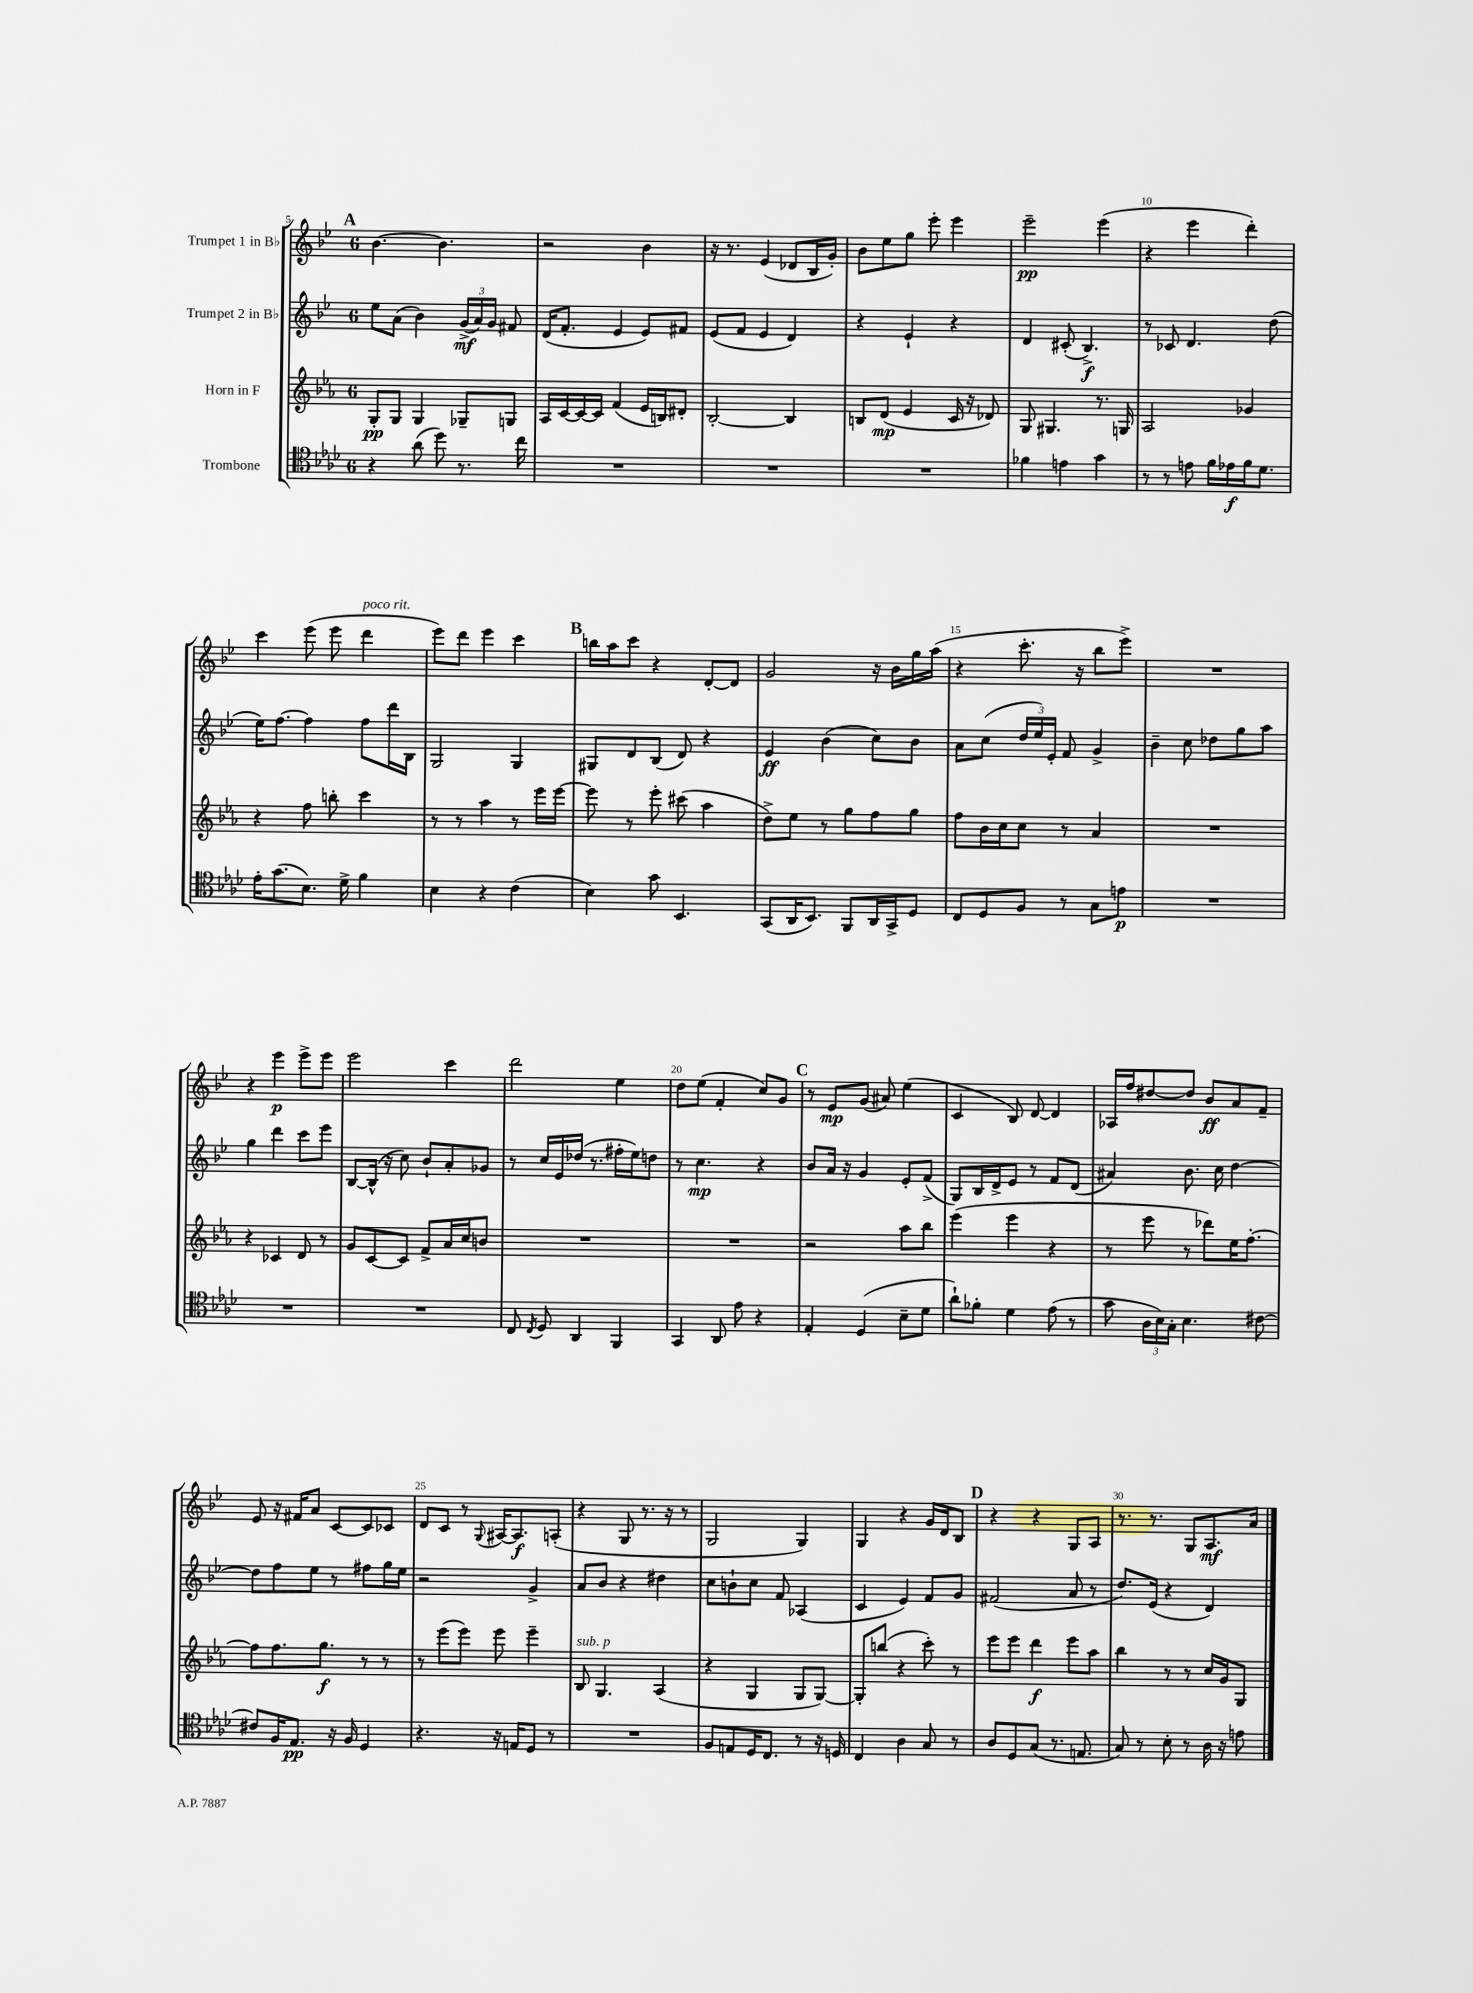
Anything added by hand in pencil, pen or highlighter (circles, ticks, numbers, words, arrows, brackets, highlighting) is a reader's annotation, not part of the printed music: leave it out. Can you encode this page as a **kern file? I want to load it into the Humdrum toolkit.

**kern	**dynam	**kern	**dynam	**kern	**dynam	**kern	**dynam
*part4	*part4	*part3	*part3	*part2	*part2	*part1	*part1
*staff4	*staff4	*staff3	*staff3	*staff2	*staff2	*staff1	*staff1
*I"Trombone	*	*I"Horn in F	*	*I"Trumpet 2 in B♭	*	*I"Trumpet 1 in B♭	*
*clefC4	*	*clefG2	*	*clefG2	*	*clefG2	*
*k[b-e-a-d-]	*	*k[b-e-a-]	*	*k[b-e-]	*	*k[b-e-]	*
*M6/8	*	*M6/8	*	*M6/8	*	*M6/8	*
!!LO:REH:place=s1:t=A
=5	=5	=5	=5	=5	=5	=5	=5
4r	.	8G'/L	pp	8ee-\L	.	[4.b-\	.
.	.	8G/J	.	(8a\J	.	.	.
(8a-\	.	4G/	.	4b-\)	.	.	.
8dd-\)	.	.	.	.	.	4.b-\]	.
8.r	.	8G-X~/L	.	(24g^/LL	mf	.	.
.	.	.	.	24a/)	.	.	.
.	.	.	.	24g/JJ	.	.	.
.	.	8Gn/J	.	8f#X/	.	.	.
16cc\	.	.	.	.	.	.	.
=6	=6	=6	=6	=6	=6	=6	=6
2.r	.	16A-/LL	.	(16d/KL	.	2r	.
.	.	[16c/	.	8.f'/J	.	.	.
.	.	16c/_	.	.	.	.	.
.	.	16c/JJ]	.	.	.	.	.
.	.	(4f/	.	4e-/	.	.	.
.	.	16e-/LL	.	8e-/L)	.	4b-\	.
.	.	16Bn/J)	.	.	.	.	.
.	.	8d#X'/J	.	8f#X/J	.	.	.
=7	=7	=7	=7	=7	=7	=7	=7
2.r	.	[2B-'/	.	(8e-/L	.	16r	.
.	.	.	.	.	.	8.r	.
.	.	.	.	8f/J	.	.	.
.	.	.	.	4e-/	.	(4e-/	.
.	.	4B-/]	.	4d/)	.	8d-X/L	.
.	.	.	.	.	.	16B-/L	.
.	.	.	.	.	.	16g'/JJ)	.
=8	=8	=8	=8	=8	=8	=8	=8
2.r	.	8Bn/L	.	4r	.	8b-\L	.
.	.	(8d/J	mp	.	.	8ee-\	.
.	.	4e-/	.	4e-`/	.	8gg\J	.
.	.	.	.	.	.	8eee-'\	.
.	.	16c/	.	4r	.	4eee-\	.
.	.	16r	.	.	.	.	.
.	.	8d-X/)	.	.	.	.	.
=9	=9	=9	=9	=9	=9	=9	=9
4f-X\	.	8G/	.	4d/	.	2eee-~\	pp
.	.	4.G#X/	.	.	.	.	.
4en\	.	.	.	(8c#X'/	.	.	.
.	.	.	.	4.B-^/)	f	.	.
4g\	.	8.r	.	.	.	(4eee-\	.
.	.	16Gn/	.	.	.	.	.
=10	=10	=10	=10	=10	=10	=10	=10
8r	.	2A-/	.	8r	.	4r	.
8r	.	.	.	8c-X/	.	.	.
8en\	.	.	.	4.d/	.	4eee-\	.
16f\LL	.	.	.	.	.	.	.
16e-X\	f	.	.	.	.	.	.
16f\J	.	4g-X/	.	.	.	4ddd'\)	.
8.d-\J	.	.	.	.	.	.	.
.	.	.	.	(8dd\	.	.	.
!!LO:LB:g=z
=11	=11	=11	=11	=11	=11	=11	=11
16e-'\KL	.	4r	.	16ee-\KL)	.	4ccc\	.
(8.g\	.	.	.	[8.ff\J	.	.	.
8.B-\J)	.	8ff\	.	4ff\]	.	(8eee-\	.
.	.	8bbn'\	.	.	.	8eee-\	.
16d-^\	.	.	.	.	.	.	.
!	!	!	!	!	!	!LO:TX:a:i:t=poco rit.	!
4f\	.	4ccc\	.	8ff\L	.	4ddd\	.
.	.	.	.	16ddd\L	.	.	.
.	.	.	.	16B-\JJ	.	.	.
=12	=12	=12	=12	=12	=12	=12	=12
4B-\	.	8r	.	2G/	.	8eee-\L)	.
.	.	8r	.	.	.	8ddd\J	.
4r	.	4aa-\	.	.	.	4eee-\	.
(4c\	.	8r	.	4G/	.	4ccc\	.
.	.	16eee-\LL	.	.	.	.	.
.	.	[16eee-\JJ	.	.	.	.	.
!!LO:REH:place=s1:t=B
=13	=13	=13	=13	=13	=13	=13	=13
4B-\)	.	8eee-\]	.	8G#X/L	.	16bbn\LL	.
.	.	.	.	.	.	16aa\J	.
.	.	8r	.	8d/	.	8ccc\J	.
8g\	.	8eee-'\	.	(8B-/J	.	4r	.
4.BB-/	.	(8ccc#X\	.	8d/)	.	.	.
.	.	4aa-\	.	4r	.	[8d'/L	.
.	.	.	.	.	.	8d/J]	.
=14	=14	=14	=14	=14	=14	=14	=14
(8GG/L	.	8dd^\L)	.	4e-/	ff	2g/	.
16AA-/K	.	8ee-\J	.	.	.	.	.
8.BB-/J)	.	.	.	.	.	.	.
.	.	8r	.	(4b-\	.	.	.
8FF/L	.	8gg\L	.	.	.	.	.
16AA-/L	.	8ff\	.	8cc\L)	.	16r	.
16GG^/J	.	.	.	.	.	16b-\LL	.
8D-/J	.	8gg\J	.	8b-\J	.	16gg\	.
.	.	.	.	.	.	(16aa\JJ	.
=15	=15	=15	=15	=15	=15	=15	=15
8C/L	.	8ff\L	.	8a\L	.	4r	.
8D-/	.	16b-\L	.	(8cc\J	.	.	.
.	.	16cc\J	.	.	.	.	.
8F/J	.	8cc\J	.	24dd/LL	.	8.ccc'\	.
.	.	.	.	24ee-/)	.	.	.
.	.	.	.	24e-'/JJ	.	.	.
8r	.	8r	.	8f/	.	.	.
.	.	.	.	.	.	16r	.
8G\L	.	4a-/	.	4g^/	.	8bb-\L	.
8en\J	p	.	.	.	.	8eee-^\J)	.
=16	=16	=16	=16	=16	=16	=16	=16
2.r	.	2.r	.	4b-~\	.	2.r	.
.	.	.	.	8cc\	.	.	.
.	.	.	.	8dd-X\L	.	.	.
.	.	.	.	8gg\	.	.	.
.	.	.	.	8aa\J	.	.	.
!!LO:LB:g=z
=17	=17	=17	=17	=17	=17	=17	=17
2.r	.	4r	.	4gg\	.	4r	.
.	.	4c-X/	.	4ddd\	.	4eee-\	p
.	.	8d/	.	8ccc\L	.	8eee-^\L	.
.	.	8r	.	8eee-\J	.	8eee-\J	.
=18	=18	=18	=18	=18	=18	=18	=18
2.r	.	8g/L	.	[8B-/L	.	2eee-\	.
.	.	[8c/	.	(16B-^^/Jk]	.	.	.
.	.	.	.	16r	.	.	.
.	.	8c/J]	.	8cc\)	.	.	.
.	.	8f^/L	.	8b-`/L	.	.	.
.	.	16a-/L	.	8a'/	.	4ccc\	.
.	.	16cc/J	.	.	.	.	.
.	.	8bn/J	.	8g-X/J	.	.	.
=19	=19	=19	=19	=19	=19	=19	=19
8C/	.	2.r	.	8r	.	2ddd\	.
8qC/	.	.	.	.	.	.	.
8D-/	.	.	.	16cc/LL	.	.	.
.	.	.	.	16e-/	.	.	.
4AA-/	.	.	.	(16dd-X/JJ	.	.	.
.	.	.	.	8.r	.	.	.
4FF/	.	.	.	16ff#X'\LL	.	4ee-\	.
.	.	.	.	16ee-\J)	.	.	.
.	.	.	.	8ddn\J	.	.	.
=20	=20	=20	=20	=20	=20	=20	=20
4GG/	.	2.r	.	8r	.	8dd\L	.
.	.	.	.	4.cc\	mp	(8ee-\J	.
8AA-/	.	.	.	.	.	4f'/	.
8e-\	.	.	.	.	.	.	.
4r	.	.	.	4r	.	8cc/L)	.
.	.	.	.	.	.	8g/J	.
!!LO:REH:place=s1:t=C
=21	=21	=21	=21	=21	=21	=21	=21
4E-'/	.	2r	.	8b-/L	.	8r	.
.	.	.	.	16a/Jk	.	8e-/L	mp
.	.	.	.	16r	.	.	.
(4D-/	.	.	.	4g/	.	(8g/J	.
.	.	.	.	.	.	8a#X/)	.
8B-~\L	.	8aa-\L	.	8e-'/L	.	(4ee-\	.
8d-\J	.	8bb-\J	.	(8f^/J	.	.	.
=22	=22	=22	=22	=22	=22	=22	=22
8a-`\L)	.	(4eee-\	.	8G/L)	.	4c/	.
8f-X'\J	.	.	.	16B-/L	.	.	.
.	.	.	.	16d^/J	.	.	.
4d-\	.	4eee-\	.	8e-/J	.	8B-/)	.
.	.	.	.	8r	.	[8d/	.
(8e-\	.	4r	.	8f/L	.	4d/]	.
8r	.	.	.	(8d/J	.	.	.
=23	=23	=23	=23	=23	=23	=23	=23
8g\	.	8r	.	4a#X/)	.	16A-X/LL	.
.	.	.	.	.	.	16ff/J	.
24A-\LL	.	8eee-\	.	.	.	[8dd#X/	.
24B-\)	.	.	.	.	.	.	.
24G'\JJ	.	.	.	.	.	.	.
4.B-\	.	8r	.	8.b-\	.	8dd#/J]	.
.	.	8ddd-X\L)	.	.	.	8b-/L	ff
.	.	.	.	16cc\	.	.	.
.	.	16ee-\K	.	[4dd\	.	8a/	.
.	.	[8.ff'\J	.	.	.	.	.
[8c#X\	.	.	.	.	.	8f~/J	.
!!LO:LB:g=z
=24	=24	=24	=24	=24	=24	=24	=24
8c#X/L]	.	8ff\L]	.	8dd\L]	.	8e-/	.
16F/K	.	8.ff\	.	8ff\	.	16r	.
8.E-/J	pp	.	.	.	.	16f#X/KL	.
.	.	.	.	8ee-\J	.	8a/J	.
.	.	8.gg\J	f	.	.	.	.
16r	.	.	.	8r	.	[8c/L	.
16F/	.	.	.	.	.	.	.
4D-/	.	8r	.	8ff#X\L	.	8c/]	.
.	.	8r	.	16gg\L	.	8c-X/J	.
.	.	.	.	16ee-\JJ	.	.	.
=25	=25	=25	=25	=25	=25	=25	=25
4.r	.	8r	.	2r	.	8d/L	.
.	.	(8eee-\L	.	.	.	8c/J	.
.	.	8eee-\J)	.	.	.	8r	.
.	.	.	.	.	.	8qqG/	.
16r	.	8eee-\	.	.	.	[16A#X/KL	.
16En/KL	.	.	.	.	.	8.A#/]	f
8D-/J	.	4eee-~\	.	4g^/	.	.	.
8r	.	.	.	.	.	(8An'/J	.
=26	=26	=26	=26	=26	=26	=26	=26
!	!	!LO:TX:a:i:t=sub. p	!	!	!	!	!
2.r	.	8B-/	.	8a/L	.	4r	.
.	.	4.G/	.	8b-/J	.	.	.
.	.	.	.	4r	.	8G/	.
.	.	.	.	.	.	8.r	.
.	.	(4A-/	.	4dd#X\	.	.	.
.	.	.	.	.	.	16r	.
.	.	.	.	.	.	8r	.
=27	=27	=27	=27	=27	=27	=27	=27
8F/L	.	4r	.	8cc\L	.	2G/	.
8En/	.	.	.	8bn`\	.	.	.
16D-/K	.	4G/	.	8cc\J	.	.	.
8.C/J	.	.	.	.	.	.	.
.	.	.	.	8f/	.	.	.
8r	.	8G/L	.	(4A-X/	.	4G/)	.
16r	.	[8G/J)	.	.	.	.	.
16Dn/	.	.	.	.	.	.	.
=28	=28	=28	=28	=28	=28	=28	=28
4C/	.	8G'/L]	.	4c/	.	4G/	.
.	.	(8bbn/J	.	.	.	.	.
4A-\	.	4r	.	4e-/)	.	4r	.
8G/	.	8ccc'\)	.	8f/L	.	16g/LL	.
.	.	.	.	.	.	16d/J	.
8r	.	8r	.	8g/J	.	8B-/J	.
!!LO:REH:place=s1:t=D
=29	=29	=29	=29	=29	=29	=29	=29
8A-/L	.	8eee-\L	.	(2f#X/	.	4r	.
8D-/	.	8eee-\J	.	.	.	.	.
(8G/J	.	4ddd\	f	.	.	4r	.
8.r	.	.	.	.	.	.	.
.	.	8eee-\L	.	8a/	.	8G/L	.
8.En/	.	.	.	.	.	.	.
.	.	8aa-\J	.	8r	.	8A/J	.
=30	=30	=30	=30	=30	=30	=30	=30
8G/)	.	4bb-\	.	8.dd/L)	.	8.r	.
8r	.	.	.	.	.	.	.
.	.	.	.	(16e-/Jk	.	8.r	.
8B-'\	.	8r	.	4r	.	.	.
8r	.	8r	.	.	.	8G/L	.
16A-\	.	16cc/LL	.	4d/)	.	8.A/	mf
16r	.	16g/J	.	.	.	.	.
8en\	.	8G/J	.	.	.	.	.
.	.	.	.	.	.	16a/Jk	.
==	==	==	==	==	==	==	==
*-	*-	*-	*-	*-	*-	*-	*-
